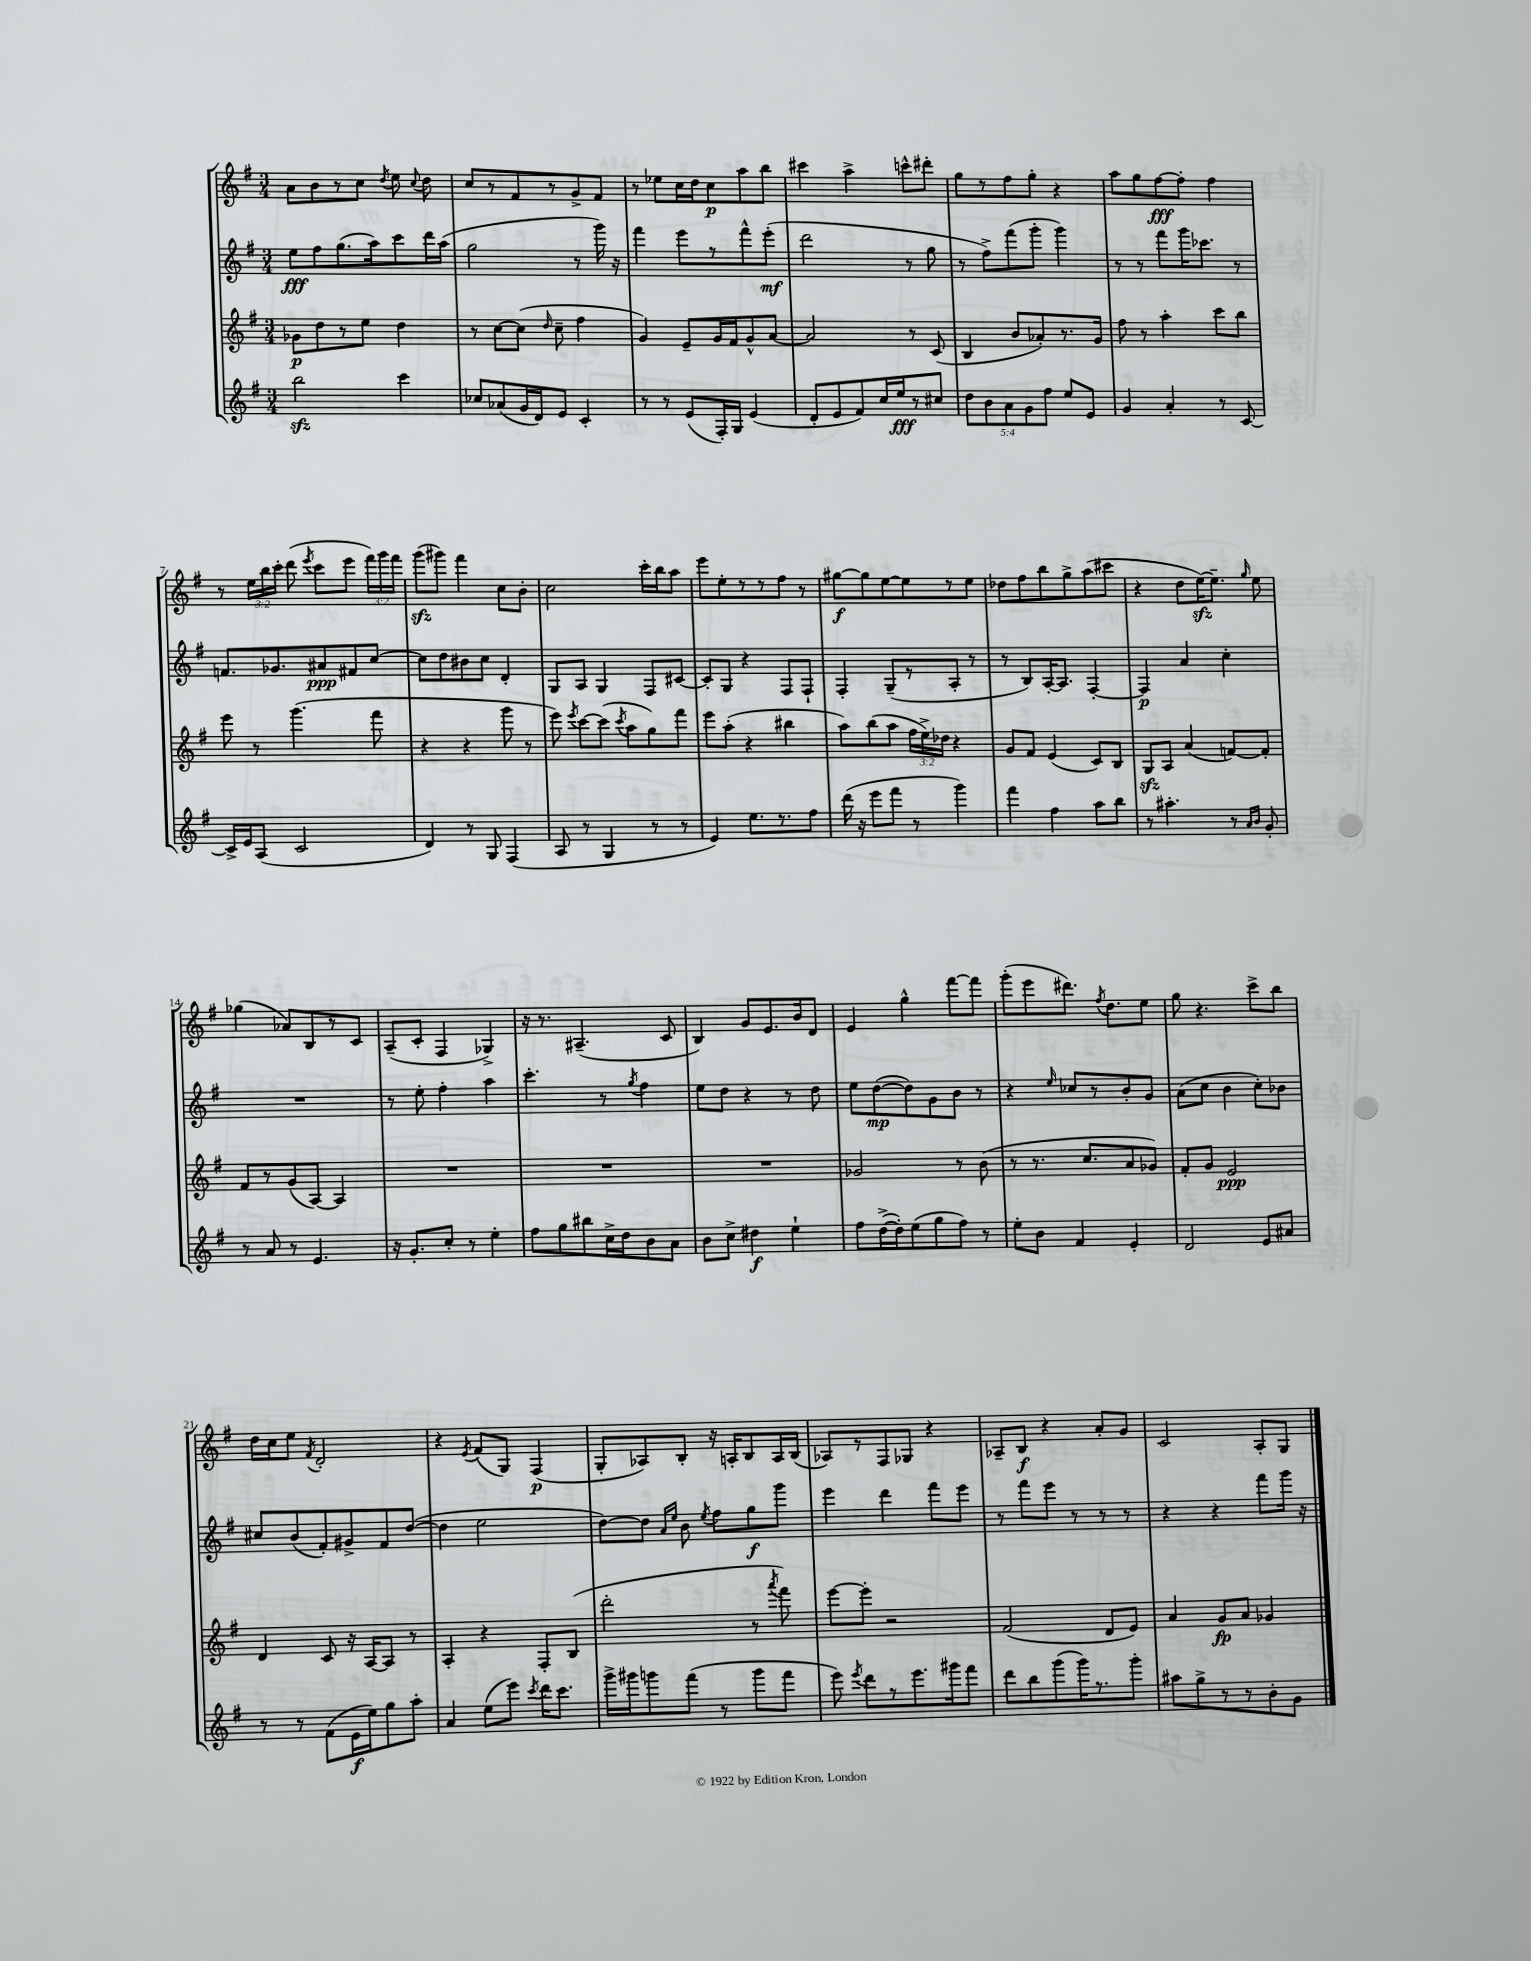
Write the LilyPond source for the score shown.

<<
\new StaffGroup <<
\new Staff = "s0" {
    \clef treble \key g \major \numericTimeSignature \time 3/4 \override Staff.TupletNumber.text = #tuplet-number::calc-fraction-text
    \autoBeamOff a'8[ b'8 r8 c''8] \acciaccatura { d''8 } e''8 \appoggiatura { c''8 } d''8 |
    c''8[ r8 fis'8 r8 g'8-> fis'8] |
    r8 ees''8[ c''16 d''16 c''8\p a''8 b''8] |
    cis'''4 a''4-> c'''8[-^ dis'''8]-. |
    g''8[ r8 fis''8 g''8]-. r4 |
    a''8[ g''8 fis''8~\fff fis''8]-. fis''4 |
    r8 \tuplet 3/2 { e''16[ b''16 c'''16]-. } d'''8( \acciaccatura { e'''8 } c'''8[ e'''8] \tuplet 3/2 { fis'''16[) g'''16 fis'''16] } |
    g'''8[\sfz( gis'''8]) fis'''4 c''8[ b'8]-. |
    c''2 c'''16[-. b''16 a''8] |
    e'''8[ e''8-. r8 r8 fis''8] r8 |
    gis''8[~\f gis''8 e''8~ e''8 r8 e''8] |
    des''8[ fis''8 b''8 g''8-> a''8( cis'''8] |
    r4 d''8[ e''16~\sfz) e''8.]-- \grace { g''16 } e''8 |
    ges''4( aes'8[) b8 r8 c'8] |
    a8[--( c'8]-. fis4 ges4->) |
    r16 r8. ais4.--( c'8 |
    b4) g'8[ e'8. b'16 d'8] |
    e'4 g''4-^ fis'''8[~ fis'''8] |
    g'''8[-.( e'''8 dis'''8.]) \acciaccatura { fis''8 } d''8.[ e''8] |
    g''8 r4. c'''8[-> b''8] |
    d''16[ c''16 e''8] \acciaccatura { fis'8 } d'2-. |
    r4 \acciaccatura { e'8 } fis'8[( g8]) fis4\p( |
    g8[-. aes8) b8]-. r16 a16[-. b8 a16 b16]( |
    aes8[) r8 fis8 ges8] r4 |
    aes8[-- b8]\f r4 a'8[-. g'8] |
    c'2 a8[-. g8] \bar "|." |
}
\new Staff = "s1" {
    \clef treble \key g \major \numericTimeSignature \time 3/4
    \autoBeamOff e''8[\fff fis''8 g''8.( a''16) c'''8 d'''16 a''16]( |
    g''2 r8 g'''16) r16 |
    fis'''4 e'''8[ r8 fis'''8-^ e'''8]-.\mf( |
    d'''2 r8 g''8 |
    r8 fis''8[->) fis'''8( g'''8]-. g'''4) |
    r8 r8 fis'''8[ g'''16 ces'''8.] r8 |
    f'8.[ ges'8. ais'8\ppp fis'8 c''8]~ |
    c''8[ d''8 bis'8 c''8] d'4-. |
    g8[ a8] g4 fis8[ cis'8]~ |
    cis'8[-. g8] r4 fis8[ fis8]-! |
    fis4-. g8[--( r8 a8]-. r8 |
    r8 b8[) a16~-. a8.] fis4~-. |
    fis4\p a'4 c''4-. |
    R2. |
    r8 e''8-. fis''4-. a''4 |
    c'''4.-. r8 \acciaccatura { g''8 } fis''4 |
    e''8[ d''8] r4 r8 d''8 |
    e''8[ d''8~\mp( d''8) g'8 b'8] r8 |
    r4 \grace { e''16 } ces''8[ r8 b'8-. g'8] |
    a'8[( c''8] b'4 c''8[-.) bes'8] |
    cis''8[ b'8( fis'8-.) gis'8-> fis'8 d''8]~( |
    d''4 e''2 |
    d''8[~) d''8] \grace { a'16[ e''16] } b'8 \acciaccatura { e''8 } fis''8[ g''8\f g'''8] |
    e'''4 d'''4 fis'''8[ e'''8] |
    r8 fis'''8[ e'''8] r8 r8 r8 |
    r4 r4 fis'''8[ g'''16] r16 \bar "|." |
}
\new Staff = "s2" {
    \clef treble \key g \major \numericTimeSignature \time 3/4 \override Staff.TupletNumber.text = #tuplet-number::calc-fraction-text
    \autoBeamOff ges'8[\p d''8 r8 e''8] d''4 |
    r8 c''8[~ c''8]( \grace { d''16 } c''8-- fis''4 |
    g'4) e'8[-- g'16 fis'16 g'8-^ a'8]~ |
    a'2 r8 c'8( |
    b4 b'8[ aes'8-.) r8. g'16] |
    fis''8 r8 a''4-. c'''8[ b''8] |
    e'''8 r8 g'''4.( fis'''8 |
    r4 r4 g'''8 r8 |
    e'''8) \acciaccatura { e'''8 } c'''8[~ c'''8]( \acciaccatura { c'''8 } a''8[ g''8) fis'''8] |
    e'''8[ a''8]-.( r4 bis''4 |
    a''8[) b''8( a''8] \tuplet 3/2 { fis''16[ e''16->) des''16] } r4 |
    g'8[ fis'8] e'4( c'8[) b8] |
    g8[\sfz a8] a'4( f'8[~) f'8]-. |
    fis'8[ r8 g'8( a8]~) a4 |
    R2. |
    R2. |
    R2. |
    ges'2 r8 b'8( |
    r8 r8. c''8.[ a'8 ges'8]) |
    fis'8[-. g'8] e'2\ppp |
    d'4 c'8 r16 a16[~ a8] r8 |
    a4-. r4 fis8[-. b8]( |
    d'''2-. r8 \acciaccatura { a'''8 } fis'''8) |
    e'''8[~ e'''8]-. r2 |
    fis'2( d'8[ e'8]) |
    a'4 g'8[\fp a'8] ges'4 \bar "|." |
}
\new Staff = "s3" {
    \clef treble \key g \major \numericTimeSignature \time 3/4 \override Staff.TupletNumber.text = #tuplet-number::calc-fraction-text
    \autoBeamOff b''2\sfz c'''4 |
    ces''8[ aes'8( g'16 d'16) e'8] c'4-. |
    r8 r8 e'8[( fis16-.) g16] e'4( |
    d'8[-. e'8 fis'8) c''16 e''16\fff r8 cis''8] |
    \tuplet 5/4 { d''8[ b'8 a'8 g'8 fis''8] } e''8[ e'8] |
    g'4 a'4-. r8 c'8~ |
    c'16[-> e'16 a8]( c'2 |
    d'4) r8 g8 fis4( |
    a8 r8 g4 r8 r8 |
    e'4) e''8.[ r8. fis''8] |
    d'''16( r16 e'''8[ fis'''8] r8 g'''4) |
    fis'''4 fis''4 a''8[ b''8] |
    r8 ais''4.-. r8 \grace { a'16[ b'16] } g'8-. |
    r8 a'8 r8 e'4. |
    r16 g'8.[-. c''8]-. r8 e''4-. |
    fis''8[ g''8 bis''8 c''16-> d''16 b'8 a'8] |
    b'8[ c''8]-> dis''4\f e''4-! |
    fis''8[ d''16~->( d''16-.) e''8( g''8 fis''8]) r8 |
    e''8[-. b'8] fis'4 e'4-. |
    d'2 e'8[ ais'8] |
    r8 r8 fis'8[( e'16\f e''16) g''8 a''8]-. |
    a'4 e''8[( e'''8]) \acciaccatura { c'''8 } d'''16[ c'''8.] |
    g'''16[-> gis'''16 g'''8 fis'''8]( r8 g'''8[ fis'''8] |
    e'''8) \acciaccatura { e'''8 } d'''8[ r8 e'''8. gis'''16 fis'''8] |
    d'''8[ b''8 g'''8( g'''16) r8. g'''8]-. |
    ais''8[ g''8-> r8 r8 b'8-. g'8] \bar "|." |
}
>>
>>
